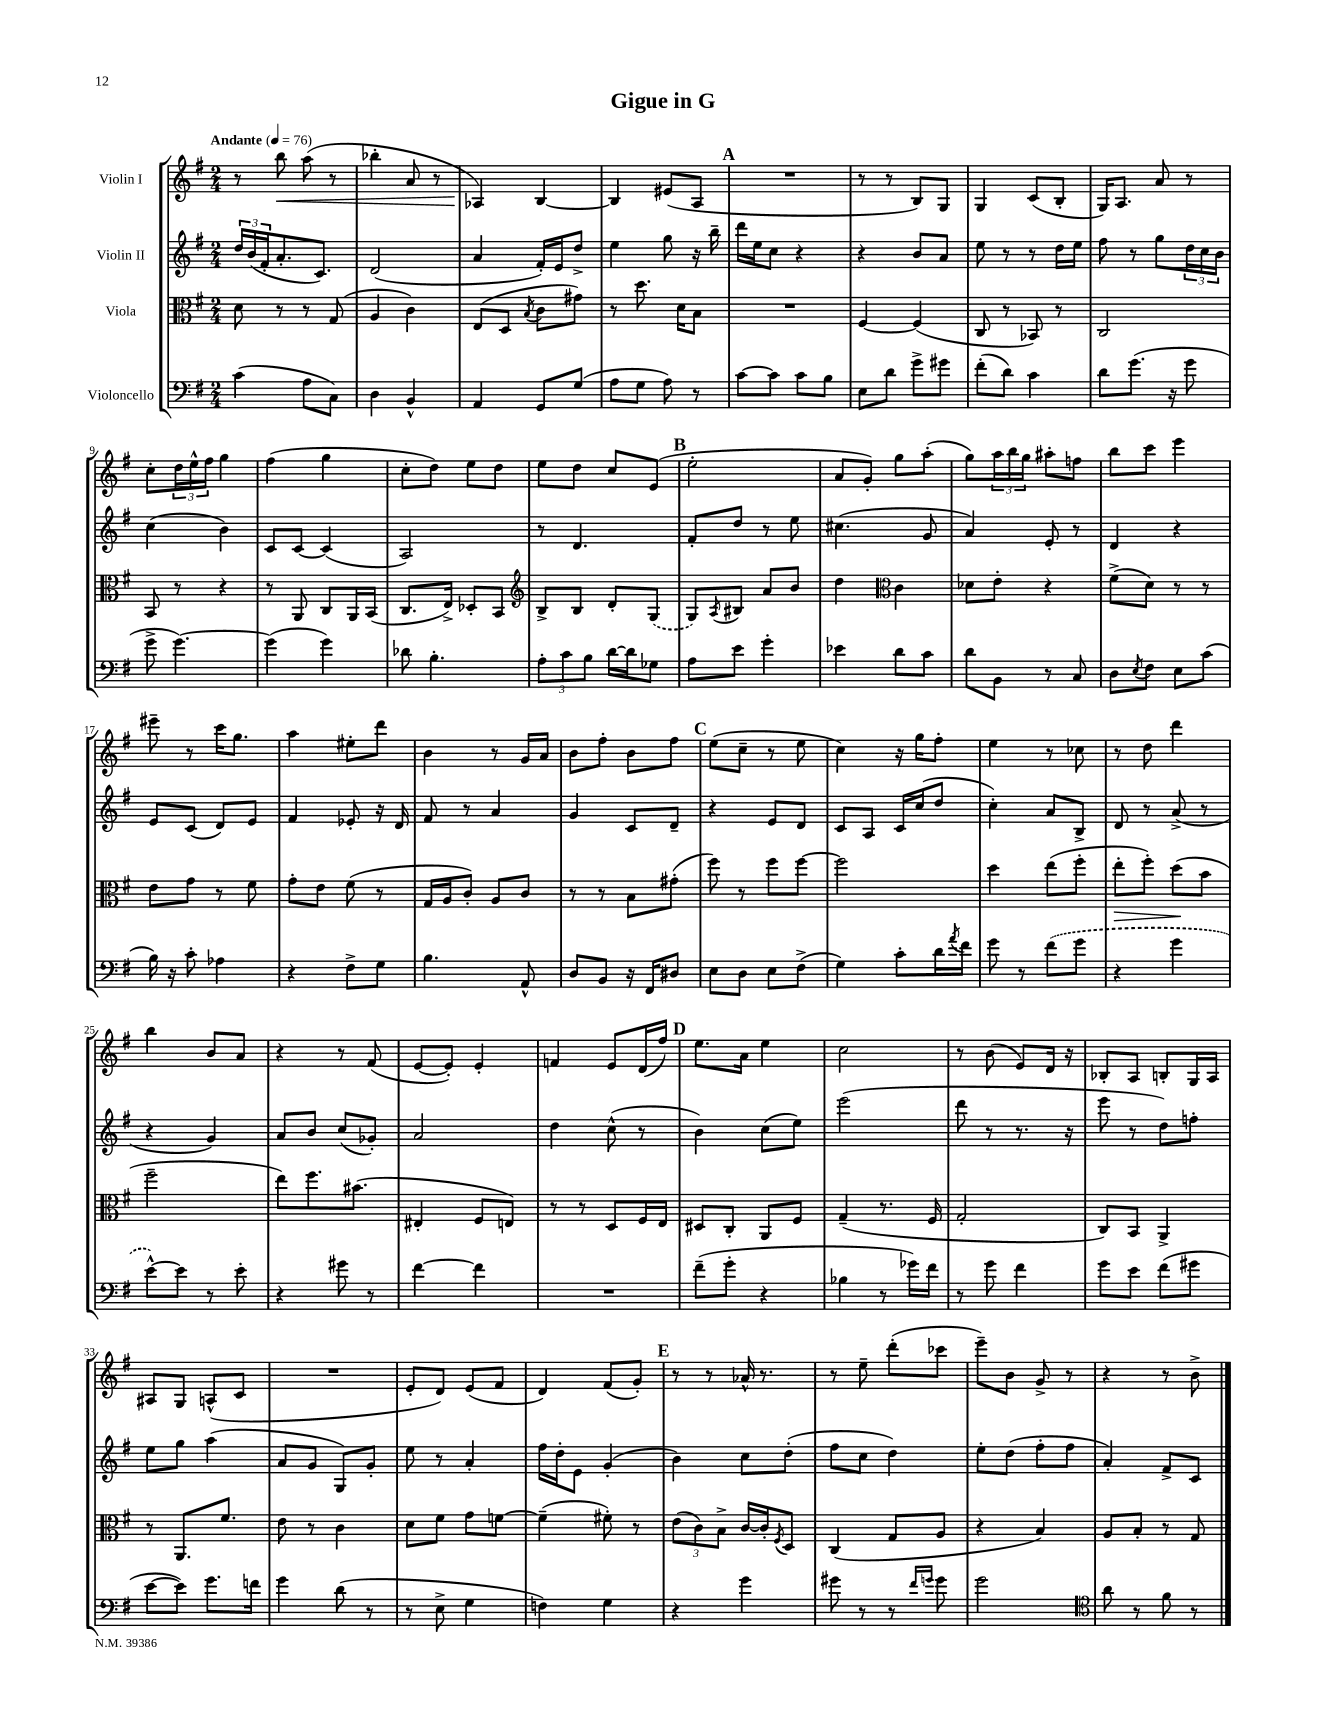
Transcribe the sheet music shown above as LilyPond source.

\header { title = "Gigue in G" }
<<
\new StaffGroup <<
\new Staff = "s0" \with { instrumentName = "Violin I" } {
    \clef treble \key g \major \numericTimeSignature \time 2/4 \tempo "Andante" 4 = 76
    r8 b''8\< a''8( r8 |
    bes''4-. a'8 r8 |
    aes4\!) b4~ |
    b4 eis'8( a8 |
    \mark \markup { \bold "A" } R2 |
    r8 r8 b8) g8 |
    g4 c'8( b8-. |
    g16) a8. a'8 r8 |
    c''8-. \tuplet 3/2 { d''16 e''16-^ fis''16 } g''4 |
    fis''4( g''4 |
    c''8-. d''8) e''8 d''8 |
    e''8 d''8 c''8 e'8( |
    \mark \markup { \bold "B" } e''2-. |
    a'8 g'8-.) g''8 a''8-.( |
    g''8) \tuplet 3/2 { a''16 b''16 g''16 } ais''8-. f''8 |
    b''8 c'''8 e'''4 |
    eis'''8-- r8 c'''16 g''8. |
    a''4 eis''8-. d'''8 |
    b'4 r8 g'16 a'16 |
    b'8 fis''8-. b'8 fis''8 |
    \mark \markup { \bold "C" } e''8( c''8-- r8 e''8 |
    c''4) r16 g''16 fis''8-. |
    e''4 r8 ces''8 |
    r8 d''8 d'''4 |
    b''4 b'8 a'8 |
    r4 r8 fis'8( |
    e'8~ e'8-.) e'4-. |
    f'4 e'8 d'16( fis''16) |
    \mark \markup { \bold "D" } e''8. a'16 e''4 |
    c''2 |
    r8 b'8( e'8) d'16 r16 |
    bes8-. a8 b8-. g16 a16 |
    ais8 g8 a8-^( c'8 |
    R2 |
    e'8-. d'8) e'8( fis'8 |
    d'4) fis'8( g'8-.) |
    \mark \markup { \bold "E" } r8 r8 aes'16-^ r8. |
    r8 e''8-- d'''8-.( ces'''8 |
    e'''8--) b'8 g'8-> r8 |
    r4 r8 b'8-> \bar "|." |
}
\new Staff = "s1" \with { instrumentName = "Violin II" } {
    \clef treble \key g \major \numericTimeSignature \time 2/4
    \tuplet 3/2 { d''16 b'16( fis'16-. } a'8.-. c'8.) |
    d'2( |
    a'4 fis'16-.) e'16 d''8-> |
    e''4 g''8 r16 b''16-- |
    \mark \markup { \bold "A" } d'''16 e''16 c''8 r4 |
    r4 b'8 a'8 |
    e''8 r8 r8 d''16 e''16 |
    fis''8 r8 g''8 \tuplet 3/2 { d''16 c''16 b'16 } |
    c''4( b'4) |
    c'8 c'8~ c'4( |
    a2) |
    r8 d'4. |
    \mark \markup { \bold "B" } fis'8-. d''8 r8 e''8 |
    cis''4.( g'8 |
    a'4) e'8-. r8 |
    d'4 r4 |
    e'8 c'8( d'8) e'8 |
    fis'4 ees'8-. r16 d'16 |
    fis'8 r8 a'4 |
    g'4 c'8 d'8-- |
    \mark \markup { \bold "C" } r4 e'8 d'8 |
    c'8 a8 c'16 c''16( d''8 |
    c''4-.) a'8 b8-> |
    d'8 r8 a'8->( r8 |
    r4 g'4) |
    a'8 b'8 c''8( ges'8-.) |
    a'2 |
    d''4 c''8-^( r8 |
    \mark \markup { \bold "D" } b'4) c''8( e''8) |
    e'''2( |
    d'''8 r8 r8. r16 |
    e'''8 r8 d''8) f''8-. |
    e''8 g''8 a''4( |
    a'8 g'8 g8) g'8-. |
    e''8 r8 a'4-. |
    fis''16 d''16-. e'8 g'4-.( |
    \mark \markup { \bold "E" } b'4) c''8 d''8-.( |
    fis''8 c''8 d''4) |
    e''8-. d''8( fis''8-. fis''8 |
    a'4-.) fis'8-> c'8 \bar "|." |
}
\new Staff = "s2" \with { instrumentName = "Viola" } {
    \clef alto \key g \major \numericTimeSignature \time 2/4
    d'8 r8 r8 g8( |
    a4 c'4) |
    e8( d8 \acciaccatura { b8 } c'8 gis'8) |
    r8 d''8. d'16 b8 |
    \mark \markup { \bold "A" } R2 |
    fis4~ fis4( |
    c8 r8 bes,8) r8 |
    c2 |
    b,8 r8 r4 |
    r8 a,8 c8 a,16 b,16( |
    c8. e16->) des8-. b,8 |
    \clef treble b8-> b8 d'8-. \once \slurDashed g8( |
    \mark \markup { \bold "B" } g8) \acciaccatura { a8 } bis8 a'8 b'8 |
    d''4 \clef alto c'4 |
    des'8 e'8-. r4 |
    fis'8->( d'8) r8 r8 |
    e'8 g'8 r8 fis'8 |
    g'8-. e'8 fis'8( r8 |
    g16 a16 c'8-.) a8 c'8 |
    r8 r8 b8 gis'8-.( |
    \mark \markup { \bold "C" } fis''8) r8 fis''8 fis''8~ |
    fis''2 |
    d''4 e''8( fis''8-. |
    e''8-.\> fis''8-.) d''8\!( b'8 |
    fis''2-- |
    e''8) fis''8. bis'8.( |
    eis4-. fis8 e8) |
    r8 r8 d8 fis16 e16 |
    \mark \markup { \bold "D" } dis8 c8-. a,8 fis8 |
    g4--( r8. fis16 |
    g2-. |
    c8) b,8 a,4-> |
    r8 a,8. fis'8. |
    e'8 r8 c'4 |
    d'8 fis'8 g'8 f'8~ |
    f'4--( fis'8-.) r8 |
    \mark \markup { \bold "E" } \tuplet 3/2 { e'8( c'8) b8-> } c'16~ c'16-. \acciaccatura { fis8 } d8 |
    c4( g8 a8 |
    r4 b4) |
    a8 b8-. r8 g8 \bar "|." |
}
\new Staff = "s3" \with { instrumentName = "Violoncello" } {
    \clef bass \key g \major \numericTimeSignature \time 2/4
    c'4( a8 c8) |
    d4 b,4-^ |
    a,4 g,8 g8( |
    a8 g8 a8) r8 |
    \mark \markup { \bold "A" } c'8~ c'8 c'8 b8 |
    e8 d'8 g'8-> gis'8 |
    fis'8-.( d'8) c'4 |
    d'8 g'8.( r16 g'8 |
    g'8-> g'4.~) |
    g'4( g'4) |
    des'8 b4.-. |
    \tuplet 3/2 { a8-. c'8 b8 } d'16~ d'16 ges8 |
    \mark \markup { \bold "B" } a8 e'8 g'4-. |
    ees'4 d'8 c'8 |
    d'8 b,8 r8 c8 |
    d8 \acciaccatura { e8 } fis8 e8 c'8( |
    b16) r16 c'8-. aes4 |
    r4 fis8-> g8 |
    b4. a,8-^ |
    d8 b,8 r16 fis,16 dis8 |
    \mark \markup { \bold "C" } e8 d8 e8 fis8->( |
    g4) c'8-. d'16 \acciaccatura { a'8 } fis'16 |
    g'8 r8 \once \slurDashed fis'8( g'8 |
    r4 g'4 |
    e'8~-^) e'8 r8 e'8-. |
    r4 gis'8 r8 |
    fis'4~ fis'4 |
    R2 |
    \mark \markup { \bold "D" } fis'8--( g'8-. r4 |
    bes4 r8 ges'16) fis'16 |
    r8 g'8 fis'4 |
    g'8 e'8 fis'8( gis'8 |
    e'8~ e'8) g'8. f'16 |
    g'4 d'8( r8 |
    r8 e8-> g4 |
    f4) g4 |
    \mark \markup { \bold "E" } r4 g'4 |
    gis'8 r8 r8 \grace { fis'16 g'16 } g'8 |
    g'2 |
    \clef tenor a'8 r8 fis'8 r8 \bar "|." |
}
>>
>>
